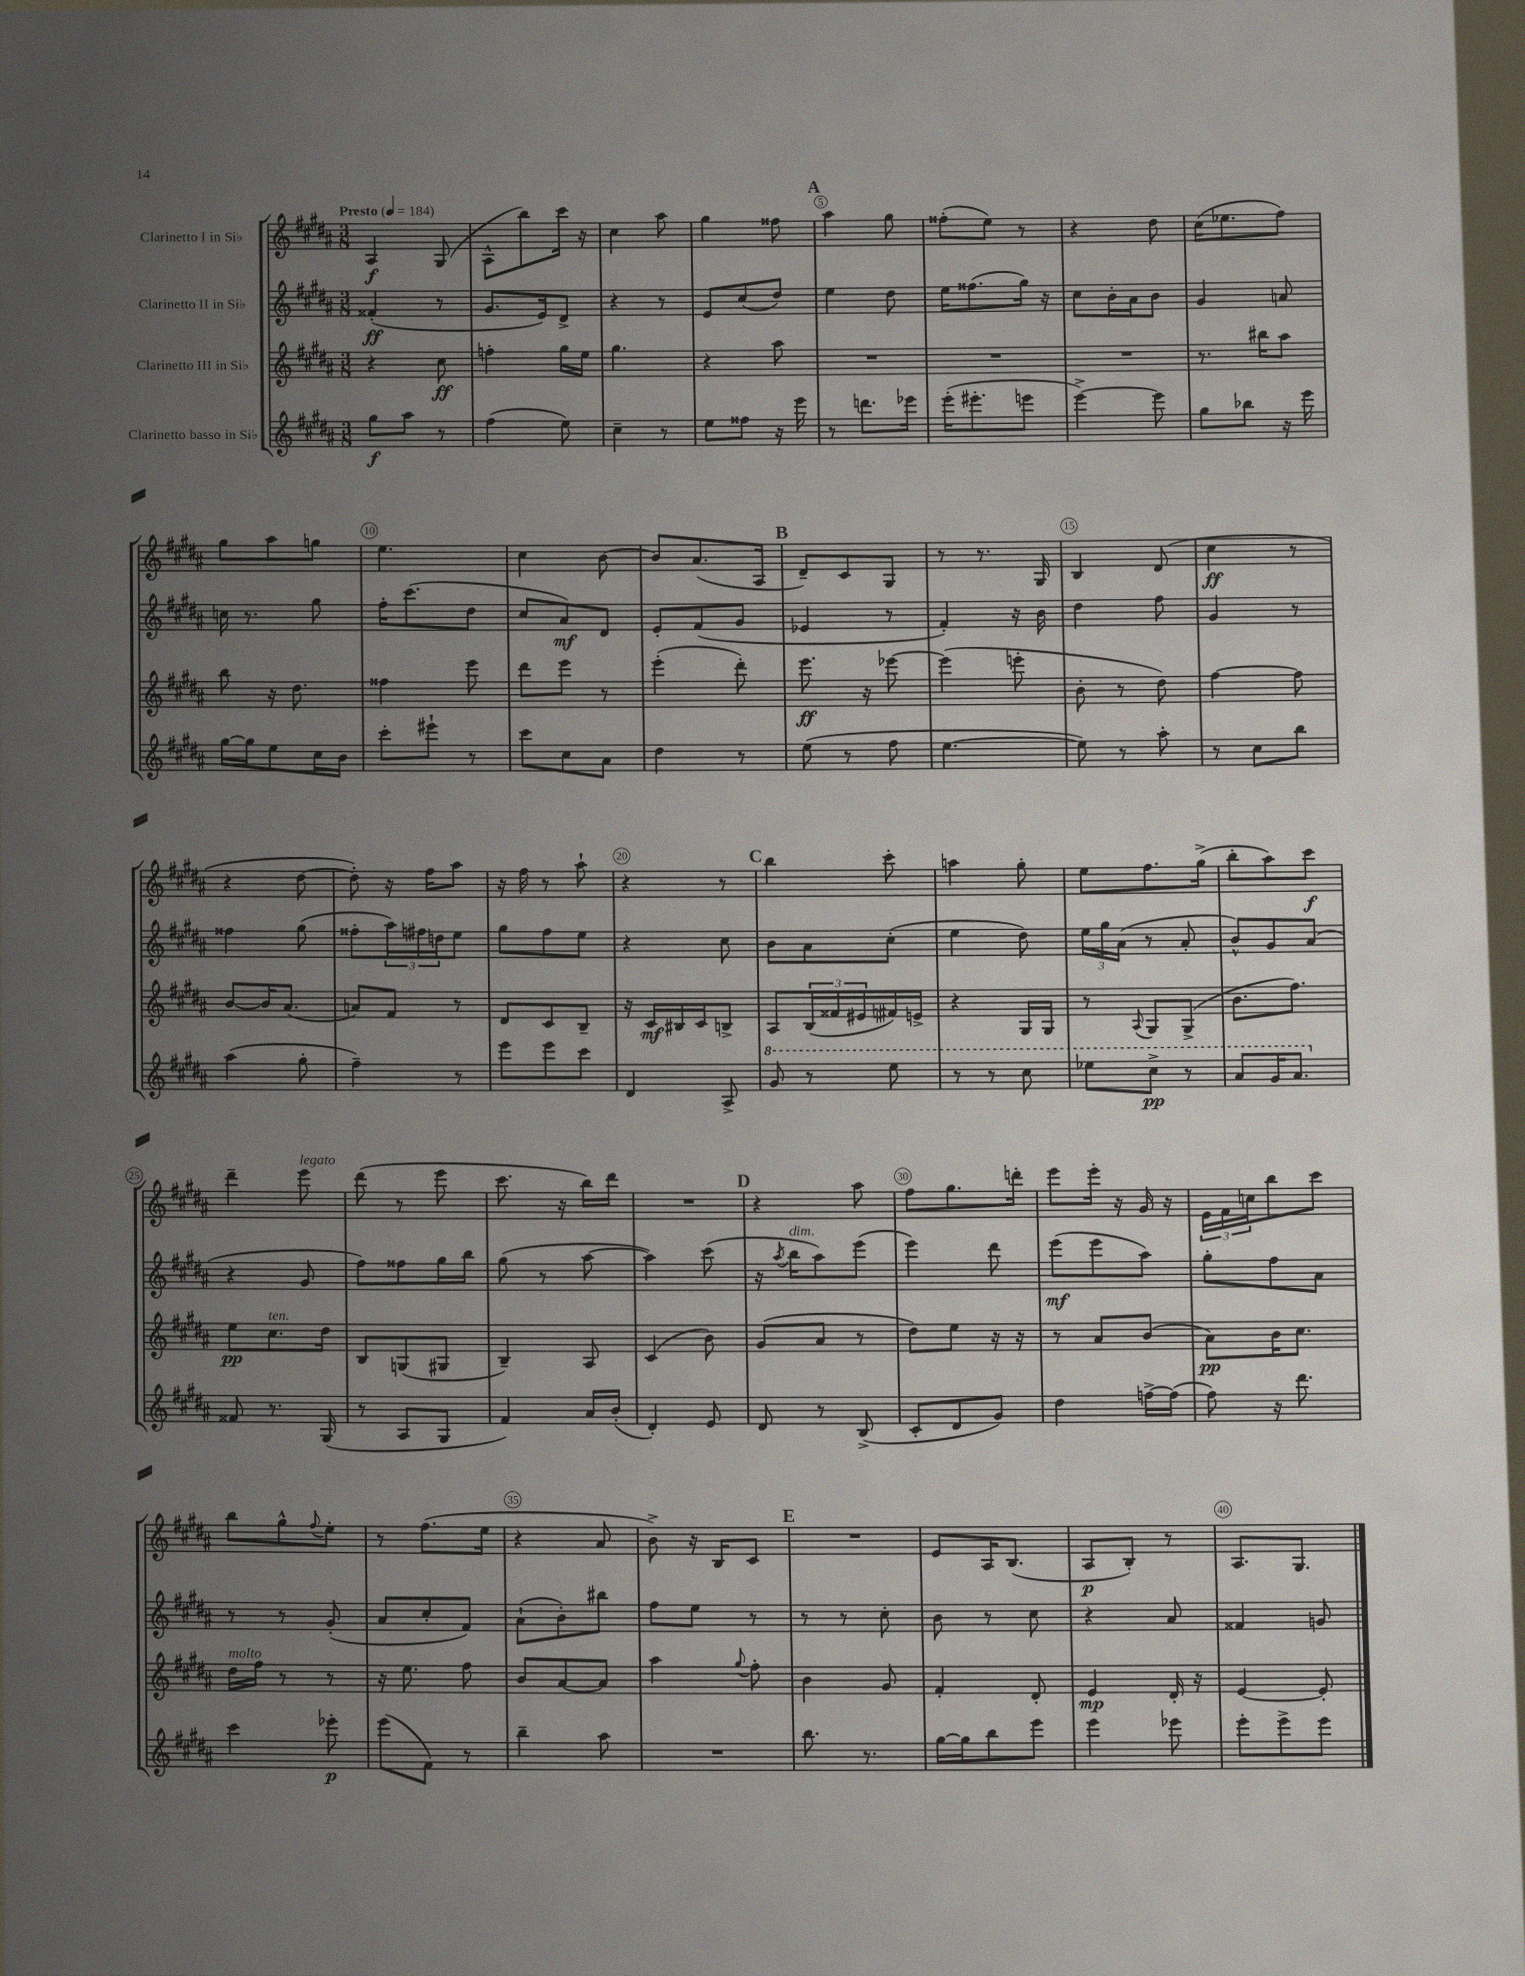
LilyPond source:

<<
\new StaffGroup <<
\new Staff = "s0" \with { instrumentName = "Clarinetto I in Sib" } {
    \clef treble \key b \major \numericTimeSignature \time 3/8 \tempo "Presto" 4 = 184
    ais4\f gis8( |
    ais8-^ b''8) cis'''16 r16 |
    cis''4 ais''8 |
    gis''4 fisis''8 |
    \mark \markup { \bold "A" } ais''4 gis''8 |
    fisis''8-.( e''8) r8 |
    r4 dis''8 |
    cis''16( ees''8. fis''8) |
    gis''8 ais''8 g''8 |
    e''4. |
    cis''4 b'8~ |
    b'8 ais'8.( ais16 |
    \mark \markup { \bold "B" } dis'8--) cis'8 gis8 |
    r8 r8. gis16 |
    b4 dis'8( |
    cis''4\ff r8 |
    r4 dis''8~ |
    dis''8-.) r16 fis''16 ais''8 |
    r16 fis''16 r8 ais''8-! |
    r4 r8 |
    \mark \markup { \bold "C" } b''4 cis'''8-. |
    a''4 gis''8-. |
    e''8 fis''8. gis''16->( |
    b''8-. ais''8) cis'''8\f |
    dis'''4-- e'''8^\markup { \italic "legato" } |
    dis'''8( r8 e'''8 |
    cis'''8. r16 b''16) dis'''16 |
    R4. |
    \mark \markup { \bold "D" } r4 ais''8 |
    fis''8 gis''8. d'''16-. |
    e'''8 e'''16-. r16 gis'16 r16 |
    \tuplet 3/2 { e'16 fis'16 c''16 } b''8 cis'''8 |
    b''8 gis''8-^ \appoggiatura { fis''8 } e''8-. |
    r8 fis''8.( e''16 |
    r4 ais'8 |
    b'8->) r16 b16 cis'8 |
    \mark \markup { \bold "E" } R4. |
    e'8 ais16 b8.( |
    ais8\p b8-.) r8 |
    ais8. gis8. \bar "|." |
}
\new Staff = "s1" \with { instrumentName = "Clarinetto II in Sib" } {
    \clef treble \key b \major \numericTimeSignature \time 3/8
    fisis'4-.\ff( r8 |
    gis'8. e'16) dis'8-> |
    r4 r8 |
    e'8 cis''8( dis''8) |
    \mark \markup { \bold "A" } e''4 dis''8 |
    e''16 fisis''8.( gis''16) r16 |
    cis''8 b'16-. ais'16 b'8 |
    gis'4 a'8 |
    c''16 r8. gis''8 |
    fis''16-. cis'''8.( dis''8 |
    cis''8 ais'8\mf) dis'8 |
    e'8-. fis'8( gis'8 |
    \mark \markup { \bold "B" } ees'4 r8 |
    fis'4-.) r16 b'16 |
    dis''4 fis''8 |
    gis'4 r8 |
    fisis''4 gis''8( |
    fisis''8-. \tuplet 3/2 { ais''16) fis''16 d''16 } e''8 |
    gis''8 fis''8 e''8 |
    r4 cis''8 |
    \mark \markup { \bold "C" } b'8 ais'8 cis''8-.( |
    e''4 dis''8) |
    \tuplet 3/2 { e''16 gis''16 ais'16( } r8 ais'8-. |
    b'8-^) gis'8 ais'8( |
    r4 gis'8 |
    fis''8) fisis''8 gis''16 b''16 |
    gis''8( r8 ais''8~ |
    ais''4) cis'''8( |
    \mark \markup { \bold "D" } r16 \acciaccatura { ais''8 } b''16^\markup { \italic "dim." } ais''8) e'''8( |
    e'''4) dis'''8 |
    e'''8\mf( e'''8 ais''8) |
    gis''8-. fis''8 ais'8 |
    r8 r8 gis'8-.( |
    ais'8 cis''8-. fis'8) |
    ais'8-!( b'8-.) bis''8 |
    fis''8 e''8 r8 |
    \mark \markup { \bold "E" } r8 r8 cis''8-. |
    b'8 r8 cis''8 |
    r4 ais'8 |
    fisis'4 g'8 \bar "|." |
}
\new Staff = "s2" \with { instrumentName = "Clarinetto III in Sib" } {
    \clef treble \key b \major \numericTimeSignature \time 3/8
    r4 cis''8\ff |
    f''4-. gis''16 e''16 |
    gis''4. |
    r4 ais''8 |
    \mark \markup { \bold "A" } R4. |
    R4. |
    R4. |
    r8. bis''16 ais''8 |
    b''8 r16 dis''8. |
    fisis''4 e'''8 |
    dis'''8 e'''8 r8 |
    e'''4-.( dis'''8-.) |
    \mark \markup { \bold "B" } e'''8.\ff r16 ees'''8~ |
    ees'''4( e'''8-. |
    b'8-. r8 dis''8) |
    fis''4~ fis''8 |
    b'8~ b'16 ais'8.( |
    a'8) fis'8 r8 |
    dis'8 cis'8 b8-- |
    r16 cis'16\mf bis16 cis'16 b8-> |
    \mark \markup { \bold "C" } ais8 \tuplet 3/2 { b16( fisis'16 eis'16 } fis'16) e'16-> |
    r4 gis16 gis16 |
    r8 \appoggiatura { ais8 } gis8 gis8->( |
    b'8. fis''8.) |
    e''8\pp cis''8.^\markup { \italic "ten." } dis''16 |
    b8 g8( gis8 |
    b4--) ais8 |
    cis'4( b'8) |
    \mark \markup { \bold "D" } gis'8( ais'8 r8 |
    dis''8) e''8 r16 r16 |
    r8 ais'8 b'8( |
    ais'8\pp) b'16 cis''8. |
    dis''16^\markup { \italic "molto" } fis''16 r8 r8 |
    r16 e''8. fis''8 |
    b'8 ais'8~ ais'8 |
    ais''4 \appoggiatura { gis''8 } fis''8-. |
    \mark \markup { \bold "E" } b'4 gis'8 |
    fis'4-. dis'8-. |
    e'4\mp dis'16-. r16 |
    e'4~ e'8-. \bar "|." |
}
\new Staff = "s3" \with { instrumentName = "Clarinetto basso in Sib" } {
    \clef treble \key b \major \numericTimeSignature \time 3/8
    gis''8\f ais''8 r8 |
    fis''4( e''8) |
    cis''4-- r8 |
    e''8 fisis''8 r16 e'''16 |
    \mark \markup { \bold "A" } r8 d'''8. ees'''16 |
    e'''16-.( eis'''8.-. e'''8 |
    e'''4~->) e'''8 |
    gis''8 bes''8 r16 e'''16 |
    gis''16~ gis''16 e''8 cis''16 b'16 |
    cis'''8-. eis'''8-! r8 |
    cis'''8 cis''8 ais'8 |
    dis''4 r8 |
    \mark \markup { \bold "B" } e''8( r8 fis''8 |
    e''4.~ |
    e''8) r8 ais''8-. |
    r8 cis''8 b''8 |
    ais''4( gis''8-. |
    fis''4--) r8 |
    e'''8 e'''8 cis'''8 |
    dis'4 ais8-> |
    \mark \markup { \bold "C" } \ottava #1 gis''8 r8 e'''8 |
    r8 r8 cis'''8 |
    ees'''8 cis'''8->\pp r8 |
    ais''8 gis''16 ais''8. \ottava #0 |
    fisis'8 r8. gis16( |
    r8 ais8 gis8 |
    fis'4) ais'16 b'16-.( |
    dis'4-.) e'8 |
    \mark \markup { \bold "D" } dis'8 r8 b8->( |
    cis'8-. dis'8 gis'8) |
    dis''4 f''16~-> f''16( |
    fis''8) r16 dis'''8. |
    cis'''4 ees'''8-.\p |
    e'''8( fis'8) r8 |
    b''4-- ais''8 |
    R4. |
    \mark \markup { \bold "E" } b''8. r8. |
    gis''16~ gis''16 b''8 e'''8 |
    e'''4 ees'''8 |
    e'''8-. e'''8-> e'''8 \bar "|." |
}
>>
>>
\layout { \context { \Score \override BarNumber.break-visibility = ##(#f #t #t) barNumberVisibility = #(every-nth-bar-number-visible 5) \override BarNumber.stencil = #(make-stencil-circler 0.1 0.3 ly:text-interface::print) } }
